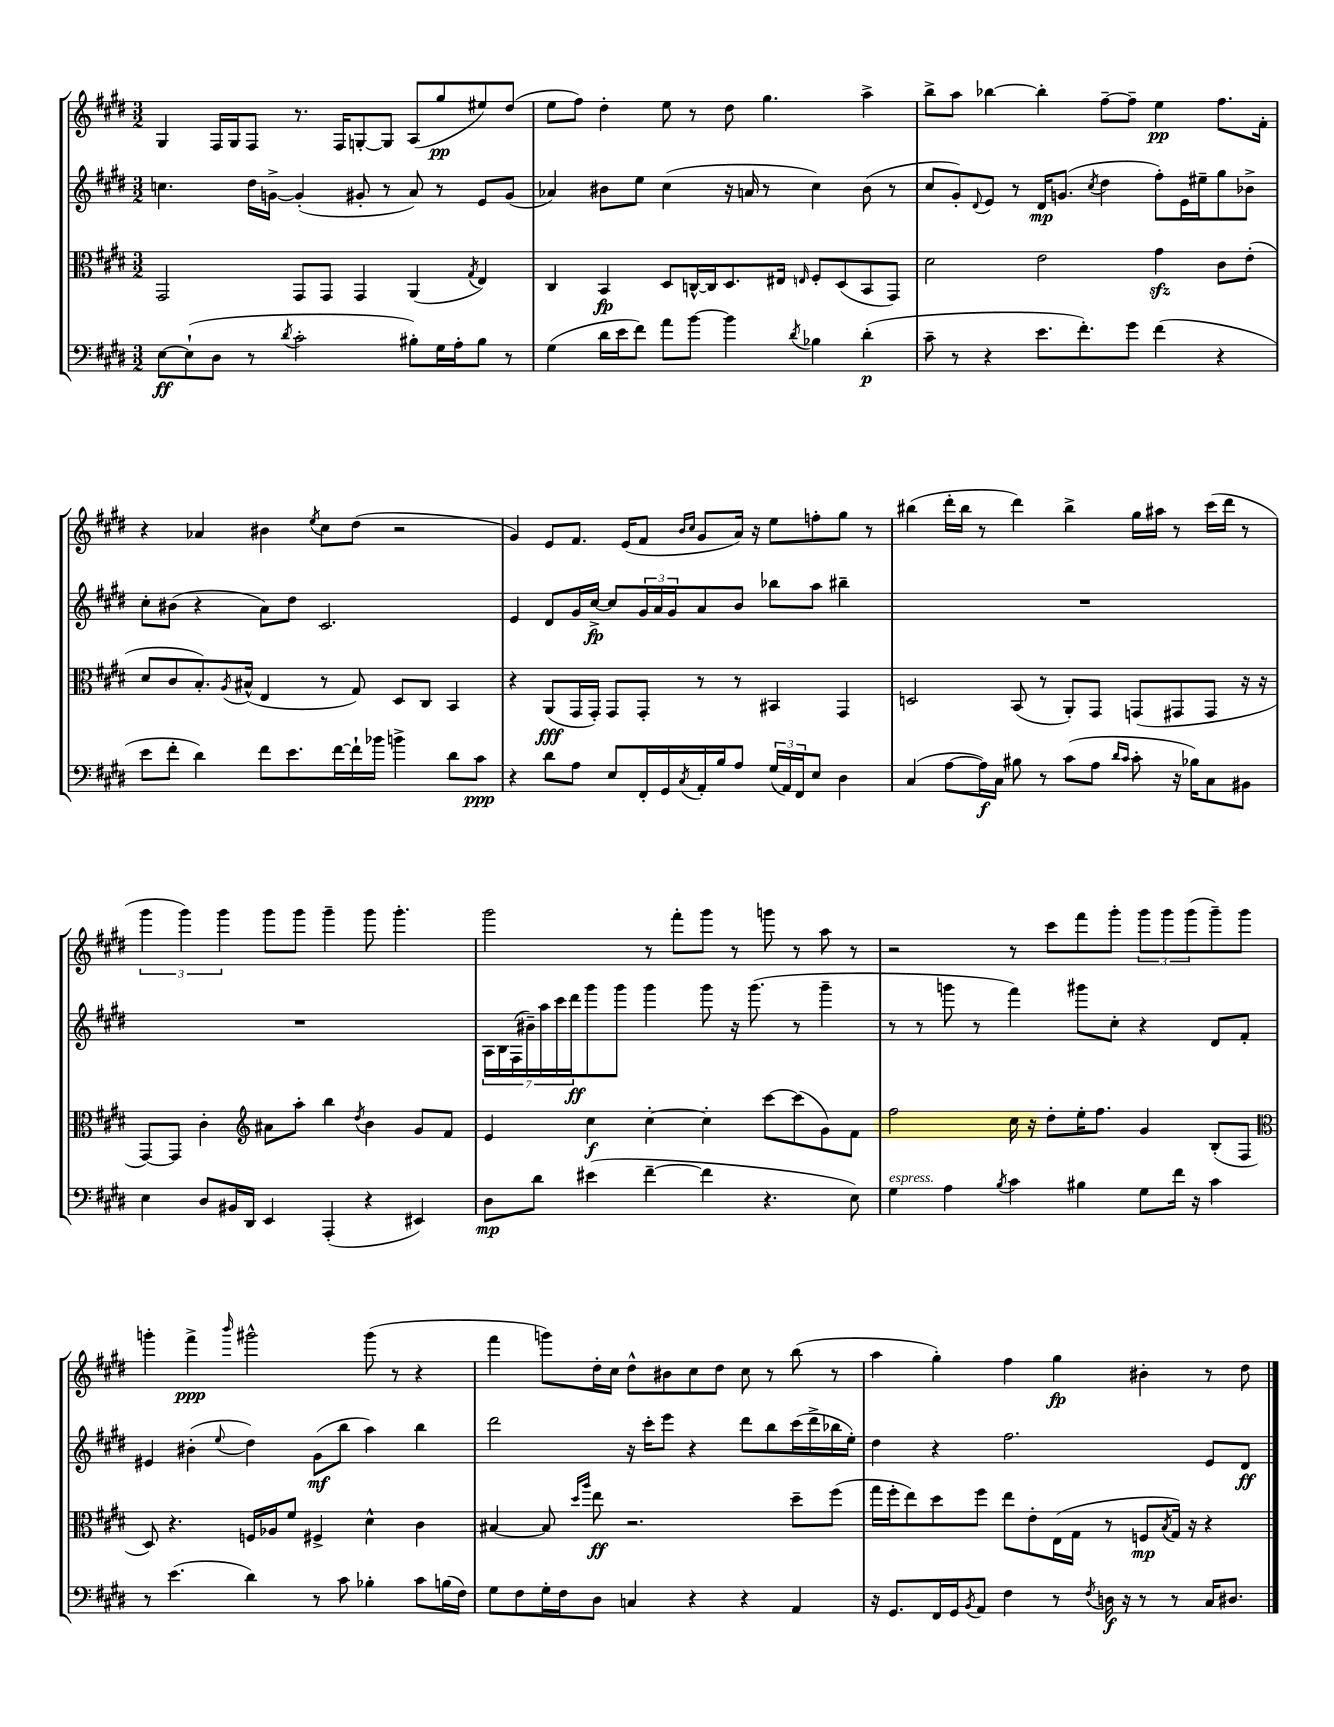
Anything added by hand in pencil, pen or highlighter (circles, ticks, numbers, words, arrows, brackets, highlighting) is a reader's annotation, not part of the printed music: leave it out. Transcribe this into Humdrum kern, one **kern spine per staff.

**kern	**dynam	**kern	**dynam	**kern	**dynam	**kern	**dynam
*part4	*part4	*part3	*part3	*part2	*part2	*part1	*part1
*staff4	*staff4	*staff3	*staff3	*staff2	*staff2	*staff1	*staff1
*clefF4	*	*clefC3	*	*clefG2	*	*clefG2	*
*k[f#c#g#d#]	*	*k[f#c#g#d#]	*	*k[f#c#g#d#]	*	*k[f#c#g#d#]	*
*M3/2	*	*M3/2	*	*M3/2	*	*M3/2	*
=109	=109	=109	=109	=109	=109	=109	=109
[8E\L	ff	2GG#/	.	4.ccn\	.	4G#/	.
(8E`\]	.	.	.	.	.	.	.
8D#\J	.	.	.	.	.	16F#/LL	.
.	.	.	.	.	.	16G#/J	.
8r	.	.	.	16dd#\LL	.	8F#/J	.
.	.	.	.	[16gn^\JJ	.	.	.
8qd#/	.	.	.	.	.	.	.
2c#'\	.	8GG#/L	.	(4g'/]	.	8.r	.
.	.	8GG#/J	.	.	.	.	.
.	.	.	.	.	.	16F#/KL	.
.	.	4GG#/	.	8g#X'/	.	[8Gn'/	.
.	.	.	.	8r	.	8G/J]	.
8B#X'\L)	.	(4AA/	.	8a/)	.	(8A/L	.
16G#\L	.	.	.	8r	.	8gg#/	pp
16A'\J	.	.	.	.	.	.	.
.	.	8qG#/	.	.	.	.	.
8B#\J	.	4E/)	.	8e/L	.	8ee#X/)	.
8r	.	.	.	(8g#/J	.	(8dd#/J	.
=110	=110	=110	=110	=110	=110	=110	=110
(4G#\	.	4C#/	.	4a-X/)	.	8ee\L	.
.	.	.	.	.	.	8ff#\J)	.
16d#\LL	.	4BB/	fp	8b#X\L	.	4dd#'\	.
16e\J	.	.	.	.	.	.	.
8f#\J)	.	.	.	8ee\J	.	.	.
8a\L	.	8D#/L	.	(4cc#\	.	8ee\	.
[8b\J	.	[16Cn^^/L	.	.	.	8r	.
.	.	16C/J]	.	.	.	.	.
4b\]	.	8.D#/	.	16r	.	8dd#\	.
.	.	.	.	16an/	.	.	.
.	.	.	.	8r	.	4.gg#\	.
.	.	16E#X/Jk	.	.	.	.	.
8qd#/	.	16qqEn/	.	.	.	.	.
4B-X\	.	8F#'/L	.	4cc#\)	.	.	.
.	.	(8D#/	.	.	.	.	.
(4d#'\	p	8BB/	.	(8b#\	.	4aa^\	.
.	.	8GG#/J)	.	8r	.	.	.
=111	=111	=111	=111	=111	=111	=111	=111
8c#~\	.	2d#\	.	8cc#/L	.	8bb^\L	.
8r	.	.	.	8g#'/)	.	8aa\J	.
.	.	.	.	8qqd#/	.	.	.
4r	.	.	.	8e/J	.	[4bb-X\	.
.	.	.	.	8r	.	.	.
8.e\L	.	2e\	.	16d#/KL	mp	4bb-'\]	.
.	.	.	.	(8.gn/J	.	.	.
8.f#'\)	.	.	.	.	.	.	.
.	.	.	.	8qcc#/	.	.	.
.	.	.	.	4dd#\	.	[8ff#~\L	.
8g#\J	.	.	.	.	.	8ff#~\J]	.
(4f#\	.	4g#zz\	.	8ff#'\L)	.	4ee\	pp
.	.	.	.	16e\L	.	.	.
.	.	.	.	16ee#X~\J	.	.	.
4r	.	8c#\L	.	8gg#\	.	8.ff#\L	.
.	.	(8e'\J	.	8b-X^\J	.	.	.
.	.	.	.	.	.	16f#'\Jk	.
!!LO:LB:g=z
=112	=112	=112	=112	=112	=112	=112	=112
8e\L	.	8d#/L	.	8cc#'\L	.	4r	.
8f#'\J	.	8c#/	.	(8b#X\J	.	.	.
4d#\)	.	8.B'/)	.	4r	.	4a-X/	.
.	.	8qA/	.	.	.	.	.
.	.	(16B#X^^/Jk	.	.	.	.	.
8f#\L	.	4E/	.	8a\L)	.	4b#X\	.
8.e\	.	.	.	8dd#\J	.	.	.
.	.	.	.	.	.	8qee/	.
.	.	8r	.	2.c#/	.	8cc#\L	.
[16f#\L	.	.	.	.	.	.	.
16f#`\]	.	8G#/)	.	.	.	(8dd#\J	.
16b-X\JJ	.	.	.	.	.	.	.
4bn^\	.	8D#/L	.	.	.	2r	.
.	.	8C#/J	.	.	.	.	.
8d#\L	.	4BB/	.	.	.	.	.
8c#\J	ppp	.	.	.	.	.	.
=113	=113	=113	=113	=113	=113	=113	=113
4r	.	4r	.	4e/	.	4g#/)	.
8d#\L	.	(8AA/L	fff	8d#/L	.	8e/L	.
8A\J	.	16GG#/L	.	16g#/L	.	8.f#/J	.
.	.	16GG#'/JJ)	.	[16cc#^/JJ	fp	.	.
8E/L	.	8GG#/L	.	8cc#/L]	.	.	.
.	.	.	.	.	.	(16e/KL	.
16FF#'/L	.	8GG#'/J	.	24g#/L	.	8f#/J	.
.	.	.	.	24a/	.	.	.
16GG#/	.	.	.	.	.	.	.
.	.	.	.	24g#/J	.	.	.
.	.	.	.	.	.	16qqb/LL	.
8qC#/	.	.	.	.	.	16qqcc#/JJ	.
16AA'/	.	8r	.	8a/	.	8g#/L	.
16B/J	.	.	.	.	.	.	.
8A/J	.	8r	.	8b/J	.	16a/Jk)	.
.	.	.	.	.	.	16r	.
(24G#/LL	.	4BB#X/	.	8bb-X\L	.	8ee\L	.
24AA/)	.	.	.	.	.	.	.
24FF#/J	.	.	.	.	.	.	.
8E/J	.	.	.	8aa\J	.	8ffn'\	.
4D#\	.	4GG#/	.	4bb#X~\	.	8gg#\J	.
.	.	.	.	.	.	8r	.
=114	=114	=114	=114	=114	=114	=114	=114
(4C#/	.	2Dn/	.	1.r	.	(4bb#X\	.
[8A\L	.	.	.	.	.	16ddd#'\LL	.
.	.	.	.	.	.	16bb#\JJ	.
16A\L])	f	.	.	.	.	8r	.
16C#\JJ	.	.	.	.	.	.	.
8B#X\	.	(8BB/	.	.	.	4ddd#\)	.
8r	.	8r	.	.	.	.	.
(8c#\L	.	8AA'/L)	.	.	.	4bb#^\	.
8A\J	.	8GG#/J	.	.	.	.	.
16qqd#/LL	.	.	.	.	.	.	.
16qqc#/JJ	.	.	.	.	.	.	.
8c#'\	.	(8GGn/L	.	.	.	16gg#\LL	.
.	.	.	.	.	.	16aa#X\JJ	.
16r	.	8GG#X/	.	.	.	8r	.
16B-X\KL)	.	.	.	.	.	.	.
8C#\	.	8GG#/J	.	.	.	(16ccc#\LL	.
.	.	.	.	.	.	16ddd#\JJ	.
8BB#X\J	.	16r	.	.	.	8r	.
.	.	16r	.	.	.	.	.
!!LO:LB:g=z
=115	=115	=115	=115	=115	=115	=115	=115
4E\	.	[8GG#/L)	.	1.r	.	6ggg#\	.
.	.	8GG#/J]	.	.	.	.	.
.	.	.	.	.	.	6ggg#\)	.
8D#/L	.	4c#'\	.	.	.	.	.
.	.	.	.	.	.	6ggg#\	.
16BB#X/L	.	.	.	.	.	.	.
16DD#/JJ	.	.	.	.	.	.	.
*	*	*clefG2	*	*	*	*	*
4EE/	.	8a#X\L	.	.	.	8ggg#\L	.
.	.	8aa'\J	.	.	.	8ggg#\J	.
(4AAA'/	.	4bb\	.	.	.	4ggg#~\	.
.	.	8qdd#/	.	.	.	.	.
4r	.	4b\	.	.	.	8ggg#\	.
.	.	.	.	.	.	4.ggg#'\	.
4EE#X/)	.	8g#/L	.	.	.	.	.
.	.	8f#/J	.	.	.	.	.
=116	=116	=116	=116	=116	=116	=116	=116
8D#\L	mp	4e/	.	28A\LL	.	2ggg#\	.
.	.	.	.	28B\	.	.	.
.	.	.	.	(28F#\	.	.	.
.	.	.	.	28b#X~\)	.	.	.
8d#\J	.	.	.	.	.	.	.
.	.	.	.	28aa\	.	.	.
.	.	.	.	28ccc#\	.	.	.
.	.	.	.	28ddd#\J	ff	.	.
(4e#X\	.	4cc#\	f	8ggg#\	.	.	.
.	.	.	.	8ggg#\J	.	.	.
[4f#~\	.	[4cc#'\	.	4ggg#\	.	8r	.
.	.	.	.	.	.	8fff#'\L	.
4f#\]	.	4cc#'\]	.	8ggg#\	.	8ggg#\J	.
.	.	.	.	16r	.	8r	.
.	.	.	.	(8.ggg#\	.	.	.
4.r	.	[8ccc#\L	.	.	.	8gggn\	.
.	.	(8ccc#\]	.	8r	.	8r	.
.	.	8g#\)	.	4ggg#~\	.	8aa\	.
8E\)	.	8f#\J	.	.	.	8r	.
=117	=117	=117	=117	=117	=117	=117	=117
!LO:TX:a:i:t=espress.	!	!	!	!	!	!	!
4G#\	.	2ff#\	.	8r	.	2r	.
.	.	.	.	8r	.	.	.
4A\	.	.	.	8gggn\	.	.	.
.	.	.	.	8r	.	.	.
8qB/	.	.	.	.	.	.	.
4c#\	.	16cc#\	.	4fff#\)	.	8r	.
.	.	16r	.	.	.	.	.
.	.	8dd#'\L	.	.	.	8ccc#\L	.
4B#X\	.	16ee'\K	.	8ggg#X\L	.	8fff#\	.
.	.	8.ff#\J	.	.	.	.	.
.	.	.	.	8cc#'\J	.	8ggg#'\J	.
8G#\L	.	4g#/	.	4r	.	12ggg#\L	.
.	.	.	.	.	.	12ggg#\	.
16f#\Jk	.	.	.	.	.	.	.
.	.	.	.	.	.	(12ggg#\	.
16r	.	.	.	.	.	.	.
4c#\	.	(8B'/L	.	8d#/L	.	8ggg#~\)	.
.	.	8F#/J	.	8f#'/J	.	8ggg#\J	.
!!LO:LB:g=z
=118	=118	=118	=118	=118	=118	=118	=118
*	*	*clefC3	*	*	*	*	*
8r	.	8D#/)	.	4e#X/	.	4gggn'\	.
(4.e\	.	4.r	.	.	.	.	.
.	.	.	.	(4b#X'\	.	4fff#^\	ppp
.	.	.	.	8qqee/	.	16qqbbb/	.
4d#\)	.	16Fn/LL	.	4dd#\)	.	2ggg#X^^\	.
.	.	16A-X/J	.	.	.	.	.
.	.	8f#/J	.	.	.	.	.
8r	.	4F#X^/	.	(8g#\L	mf	.	.
8c#\	.	.	.	8bb\J	.	.	.
4B-X'\	.	4d#^^\	.	4aa\)	.	(8ggg#\	.
.	.	.	.	.	.	8r	.
8c#\L	.	4c#\	.	4bb\	.	4r	.
(16Bn\L	.	.	.	.	.	.	.
16F#\JJ)	.	.	.	.	.	.	.
=119	=119	=119	=119	=119	=119	=119	=119
8G#\L	.	[4B#X/	.	2ddd#\	.	4fff#\	.
8F#\	.	.	.	.	.	.	.
16G#'\L	.	8B#/]	.	.	.	8gggn\L)	.
16F#\J	.	.	.	.	.	.	.
.	.	16qqdd#/LL	.	.	.	.	.
.	.	16qqaa/JJ	.	.	.	.	.
8D#\J	.	8ee\	ff	.	.	16dd#'\L	.
.	.	.	.	.	.	16cc#\JJ	.
4Cn/	.	2.r	.	16r	.	8dd#^^\L	.
.	.	.	.	16ccc#'\KL	.	.	.
.	.	.	.	8eee\J	.	8b#X\	.
4r	.	.	.	4r	.	8cc#\	.
.	.	.	.	.	.	8dd#\J	.
4r	.	.	.	8ddd#\L	.	8cc#\	.
.	.	.	.	8bb\	.	8r	.
4AA/	.	8dd#~\L	.	(16ccc#\L	.	(8bb\	.
.	.	.	.	16ddd#^\	.	.	.
.	.	(8ff#\J	.	16bb-X\	.	8r	.
.	.	.	.	16ee'\JJ)	.	.	.
=120	=120	=120	=120	=120	=120	=120	=120
16r	.	16gg#\LL	.	4dd#\	.	4aa\	.
8.GG#/L	.	16ff#'\J	.	.	.	.	.
.	.	8ee\)	.	.	.	.	.
16FF#/L	.	8dd#\	.	4r	.	4gg#'\)	.
16GG#/J	.	.	.	.	.	.	.
8qBB/	.	.	.	.	.	.	.
8AA/J	.	8ff#\J	.	.	.	.	.
4F#\	.	8ee\L	.	2.ff#\	.	4ff#\	.
.	.	8e'\	.	.	.	.	.
8r	.	(16E\L	.	.	.	4gg#\	fp
.	.	16G#\JJ	.	.	.	.	.
8qF#/	.	.	.	.	.	.	.
16Dn\	f	8r	.	.	.	.	.
16r	.	.	.	.	.	.	.
8r	.	8Fn/L	mp	.	.	4b#X'\	.
.	.	8qB/	.	.	.	.	.
8r	.	16G#/Jk)	.	.	.	.	.
.	.	16r	.	.	.	.	.
16C#/KL	.	4r	.	8e/L	.	8r	.
8.D#X/J	.	.	.	.	.	.	.
.	.	.	.	8d#/J	ff	8dd#\	.
==	==	==	==	==	==	==	==
*-	*-	*-	*-	*-	*-	*-	*-
